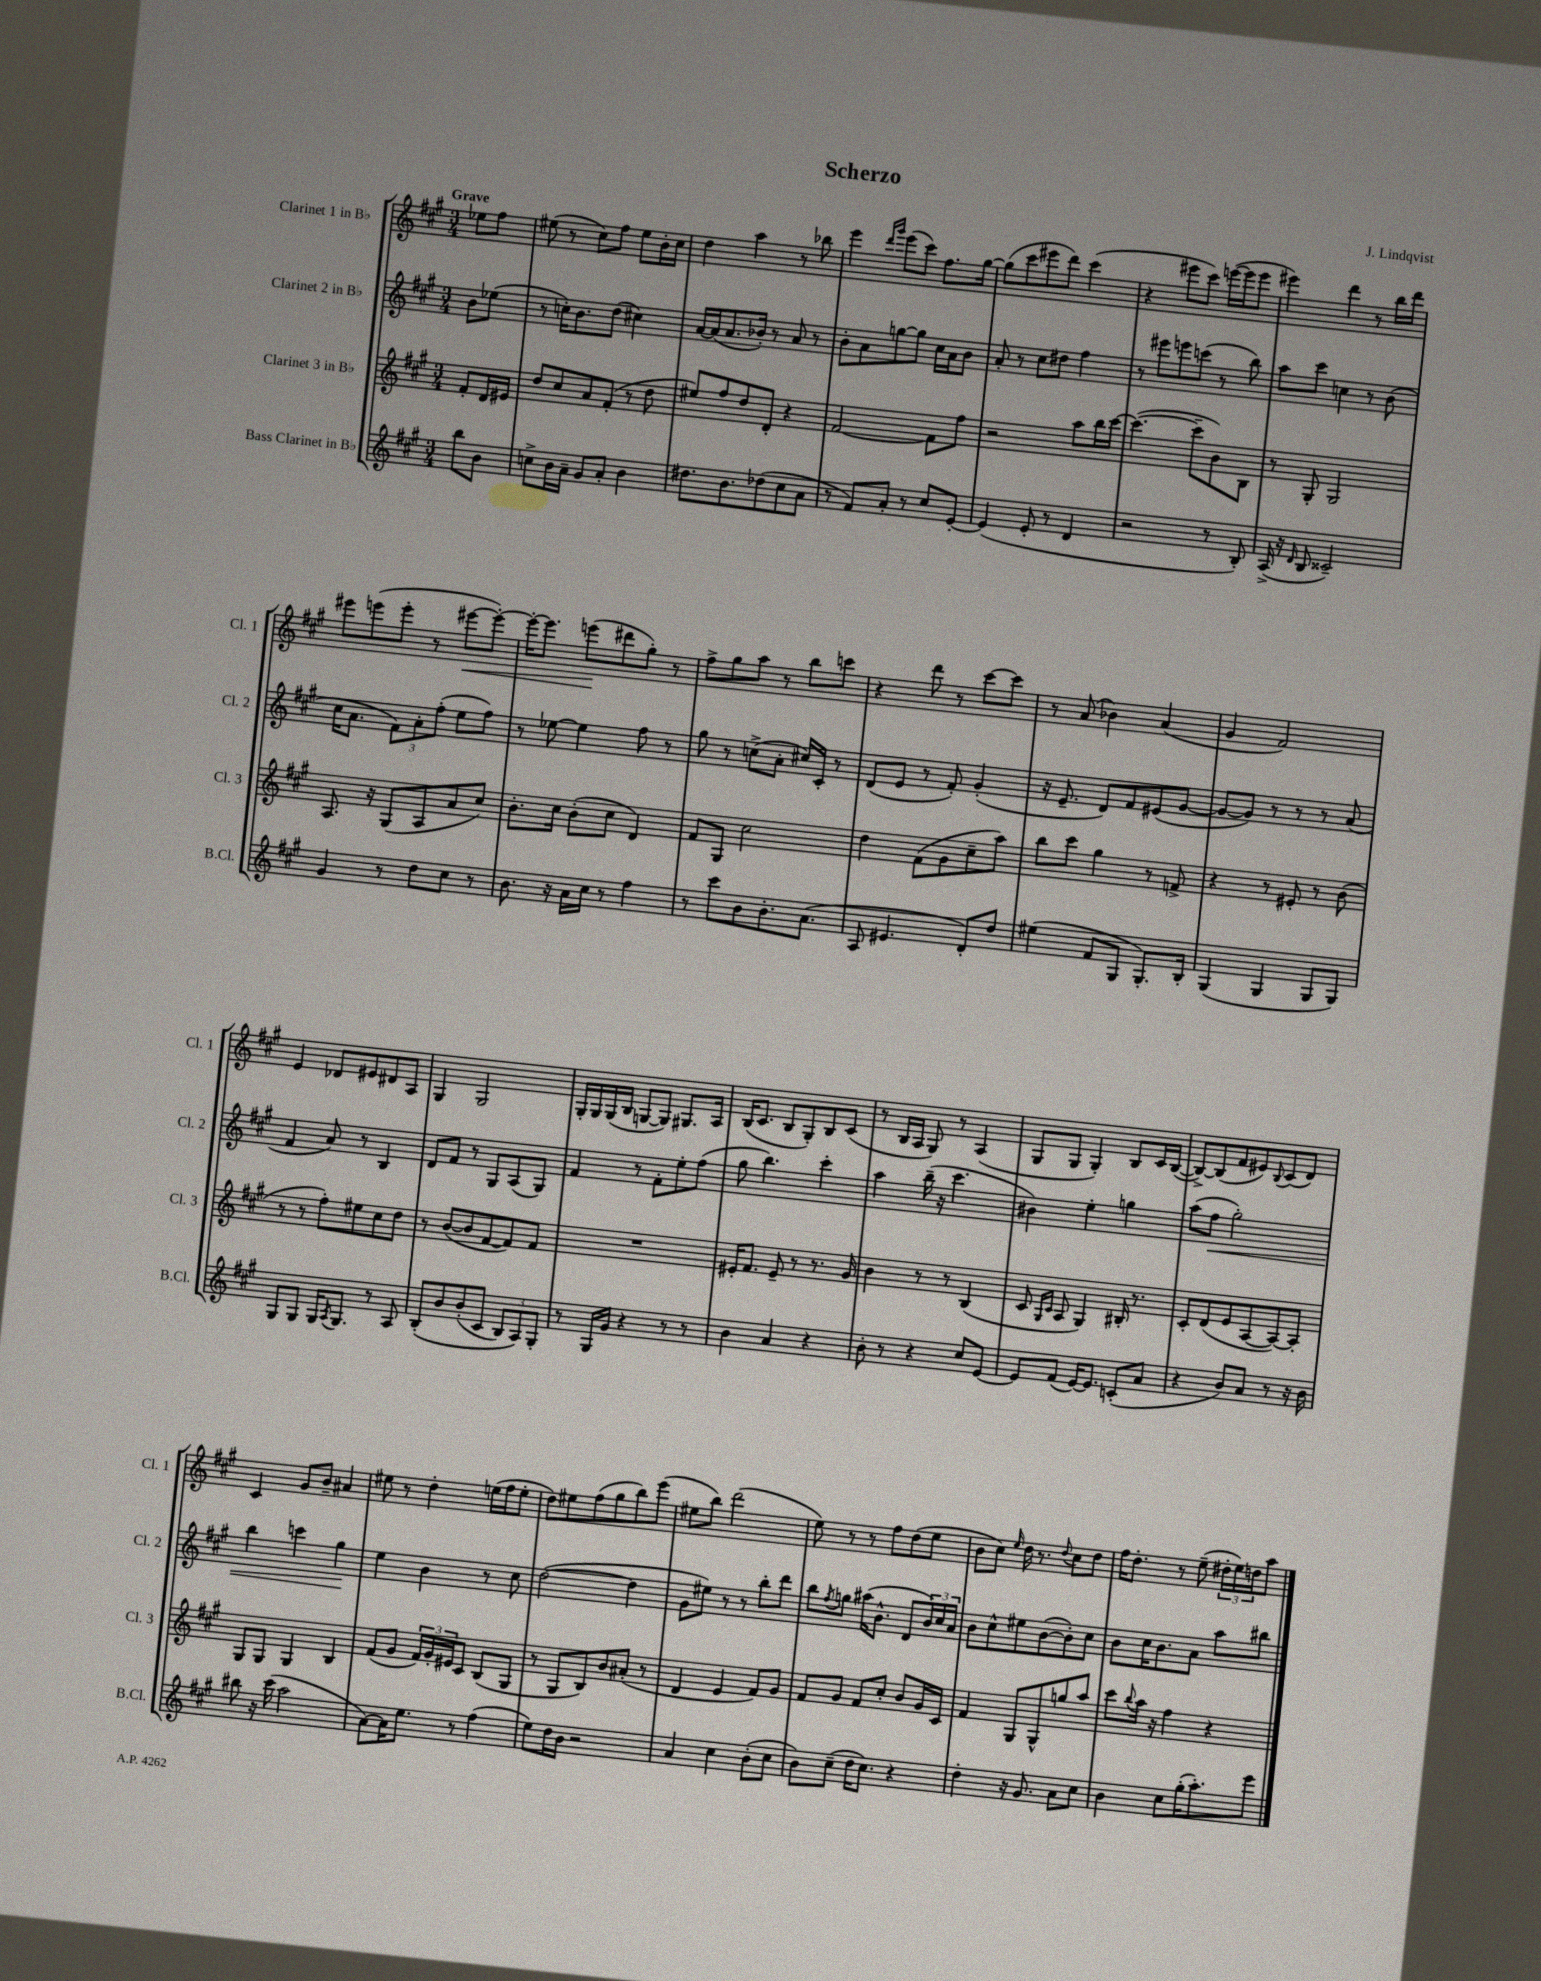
\header { title = "Scherzo" composer = "J. Lindqvist" }
<<
\new StaffGroup <<
\new Staff = "s0" \with { instrumentName = "Clarinet 1 in Bb" shortInstrumentName = "Cl. 1" } {
    \clef treble \key a \major \numericTimeSignature \time 3/4 \partial 4 \tempo "Grave"
    ees''8 fis''8 |
    eis''8( r8 cis''8) fis''8 eis''8 b'16-. cis''16 |
    d''4 a''4 r8 bes''8 |
    e'''4 \grace { d'''16 gis'''16 } e'''8( cis'''8) fis''8. gis''16~ |
    gis''8( cis'''8 eis'''8 d'''8) cis'''4( |
    r4 eis'''8 cis'''8) e'''16~( e'''16 e'''8 |
    eis'''4) d'''4 r8 b''16 d'''16 |
    eis'''8 e'''8( e'''8-. r8 eis'''8~\< eis'''8~-.) |
    eis'''16~-. eis'''8. e'''8\!( dis'''8 gis''8-.) r8 |
    fis''8-> gis''8 a''8 r8 b''8 c'''8 |
    r4 d'''8 r8 cis'''8~ cis'''8 |
    r8 a'8( bes'4) a'4( |
    gis'4 fis'2) |
    e'4 des'8 eis'8 dis'8 a8 |
    gis4 gis2 |
    gis16-. gis16 gis16( b16 g8~ g8) gis8. a16 |
    b16( cis'8. b8 gis8-.) b8 cis'8( |
    r8 b16 a16 gis8) r8 a4( |
    gis8 gis8 gis4-.) b8 cis'16 b16~( |
    b8~->) b8( fis'8 eis'8) \appoggiatura { b8 } cis'8( d'8) |
    cis'4 gis'8 b'8-- ais'4 |
    eis''8 r8 d''4-. e''16( fis''16 e''8-. |
    d''8) eis''8 fis''8( gis''8 b''8) e'''8( |
    eis''8 b''8) d'''2( |
    e''8) r8 r8 fis''8 d''8( e''8 |
    b'8 cis''8) \grace { e''16 } d''16 r8. \appoggiatura { d''8 } cis''8 d''8 |
    fis''16 d''8.-. r8 e''8--( \tuplet 3/2 { dis''16-. e''16) d''16 } a''8 \bar "|." |
}
\new Staff = "s1" \with { instrumentName = "Clarinet 2 in Bb" shortInstrumentName = "Cl. 2" } {
    \clef treble \key a \major \numericTimeSignature \time 3/4 \partial 4
    b'8 ees''8( |
    r8 c''16-.) b'8. d''8( cis''4) |
    a'16~ a'16( a'8. bes'16-.) r8 a'8 r8 |
    b'8-. a'8 g''8~ g''8 cis''16 a'16 b'8 |
    a'8-. r8 cis''8 dis''8 fis''4 |
    r8 eis'''8 e'''8 c'''8( r8 b''8) |
    a''8 cis'''8 c''4 r8 b'8( |
    cis''16 a'8. \tuplet 3/2 { fis'8) a'8-. fis''8-.( } e''8 fis''8) |
    r8 ees''8~ ees''4 fis''8 r8 |
    gis''8 r8 c''8->( a'8-. cis''16) cis'16-. r8 |
    d'8( e'8 r8 fis'8-.) gis'4-.( |
    r16 e'8.-- d'8) fis'8 eis'8( gis'8~ |
    gis'8~ gis'8) r8 r8 r8 a'8( |
    fis'4 a'8) r8 b4 |
    d'8 fis'8 r8 gis8 a8( gis8) |
    fis'4 r8 fis'8-. e''8-. fis''8( |
    gis''8 b''4.) cis'''4-. |
    a''4 b''16--( r16 cis'''4. |
    bis'4) e''4-. g''4 |
    a''8( fis''8\< gis''2-.) |
    b''4 c'''4 gis''4\! |
    e''4 b'4 r8 cis''8 |
    d''2~( d''4 |
    gis'8 eis''8) r8 r8 b''8-. d'''8 |
    b''8 \acciaccatura { fis''8 } g''8 ais''16( b'8.-^ d'8 \tuplet 3/2 { b'16) cis''16 a'16 } |
    b'8 cis''8-^ eis''8 b'8~( b'8-.) cis''8 |
    b'8 cis''16 b'8. a'8 a''8 bis''8 \bar "|." |
}
\new Staff = "s2" \with { instrumentName = "Clarinet 3 in Bb" shortInstrumentName = "Cl. 3" } {
    \clef treble \key a \major \numericTimeSignature \time 3/4 \partial 4
    fis'8-. d'16 eis'16 |
    d''8 cis''8 a'8 fis'8-.( r8 d''8 |
    eis''8) fis''8 d''8 d'8-. r4 |
    fis'2~ fis'8 fis''8 |
    r2 a''8 b''16 cis'''16~ |
    cis'''4.~( cis'''8-- b'8) b8 |
    r8 gis8-. gis2 |
    a8. r16 gis8( a8 a'8 cis''8) |
    b'8.-. cis''16 b'8-.( cis''8 d'4) |
    fis'8 gis8 cis''2 |
    d''4 fis'8( gis'8 cis''8-- a''8) |
    b''8 cis'''8 gis''4 r8 f'8-> |
    r4 r8 eis'8-. r8 b'8( |
    r8 r8 fis''8-.) eis''8 cis''8 d''8 |
    r8 b'8~( b'8 fis'8~ fis'8) fis'8 |
    R2. |
    eis'16-. fis'8. eis'8-- r8 r8. gis'16 |
    b'4 r8 r8 b4( |
    cis'8 \grace { gis16 cis'16 } a8 gis4) bis16-. r8. |
    cis'8-. d'8( e'8 a8~ a8~) a8-. |
    gis8 gis8 gis4 b4 |
    fis'8( gis'8 \tuplet 3/2 { fis'16) gis'16-. eis'16 } cis'8 b8( gis8 |
    r8 gis8 b8) b'8 ais'8-.( r8 |
    d'4 e'4 fis'8) gis'8 |
    fis'8 gis'8 fis'8 cis''8-. b'8 gis'16 cis'16 |
    fis'4 gis8 gis8-^ g''8 a''8 |
    cis'''8 \appoggiatura { b''8 } a''16 r16 fis''4 r4 \bar "|." |
}
\new Staff = "s3" \with { instrumentName = "Bass Clarinet in Bb" shortInstrumentName = "B.Cl." } {
    \clef treble \key a \major \numericTimeSignature \time 3/4 \partial 4
    b''8 b'8 |
    c''8-> b'16 a'16-- gis'8 a'8-. b'4 |
    dis''8. b'8. des''8( cis''8 a'8 |
    r8 fis'8) a'8-. r8 cis''8 e'8~-. |
    e'4( e'8-. r8 d'4 |
    r2 r8 b8-.) |
    a16->( r16 \grace { d'16 } b8 cisis'2--) |
    gis'4 r8 d''8 cis''8 r8 |
    b'8. r16 a'16 cis''16 r8 fis''4 |
    r8 cis'''8 b'8 b'8.-. a'8.( |
    a8 eis'4. d'8-.) d''8 |
    eis''4( fis'8 gis8 gis8.-.) b16-. |
    gis4( gis4 gis8 gis8) |
    gis8 gis8 gis16 \acciaccatura { a8 } gis8. r8 a8 |
    b8-.\( b'8 b'8-.( cis'8 \tuplet 3/2 { b8) a8\) gis8-. } |
    r8 gis16 gis'16 r4 r8 r8 |
    b'4 a'4 r4 |
    b'8-. r8 r4 cis''8 e'8~ |
    e'8 fis'8( e'16~) e'8. c'8-.( a'8 |
    r4 b'8) a'8 r8 r16 b'16 |
    bis''8 r16 cis'''16( a''2 |
    a'8~) a'16 e''8. r8 fis''4( |
    e''8) d''16 b'16 r2 |
    a'4 cis''4 b'8-.( cis''8 |
    b'8) cis''8--( d''16 cis''8.) r4 |
    d''4-. r16 gis'8. a'8 cis''8 |
    b'4 cis''8 gis''16-.( a''8.-.) e'''8 \bar "|." |
}
>>
>>
\layout { \context { \Score \remove "Bar_number_engraver" } }
